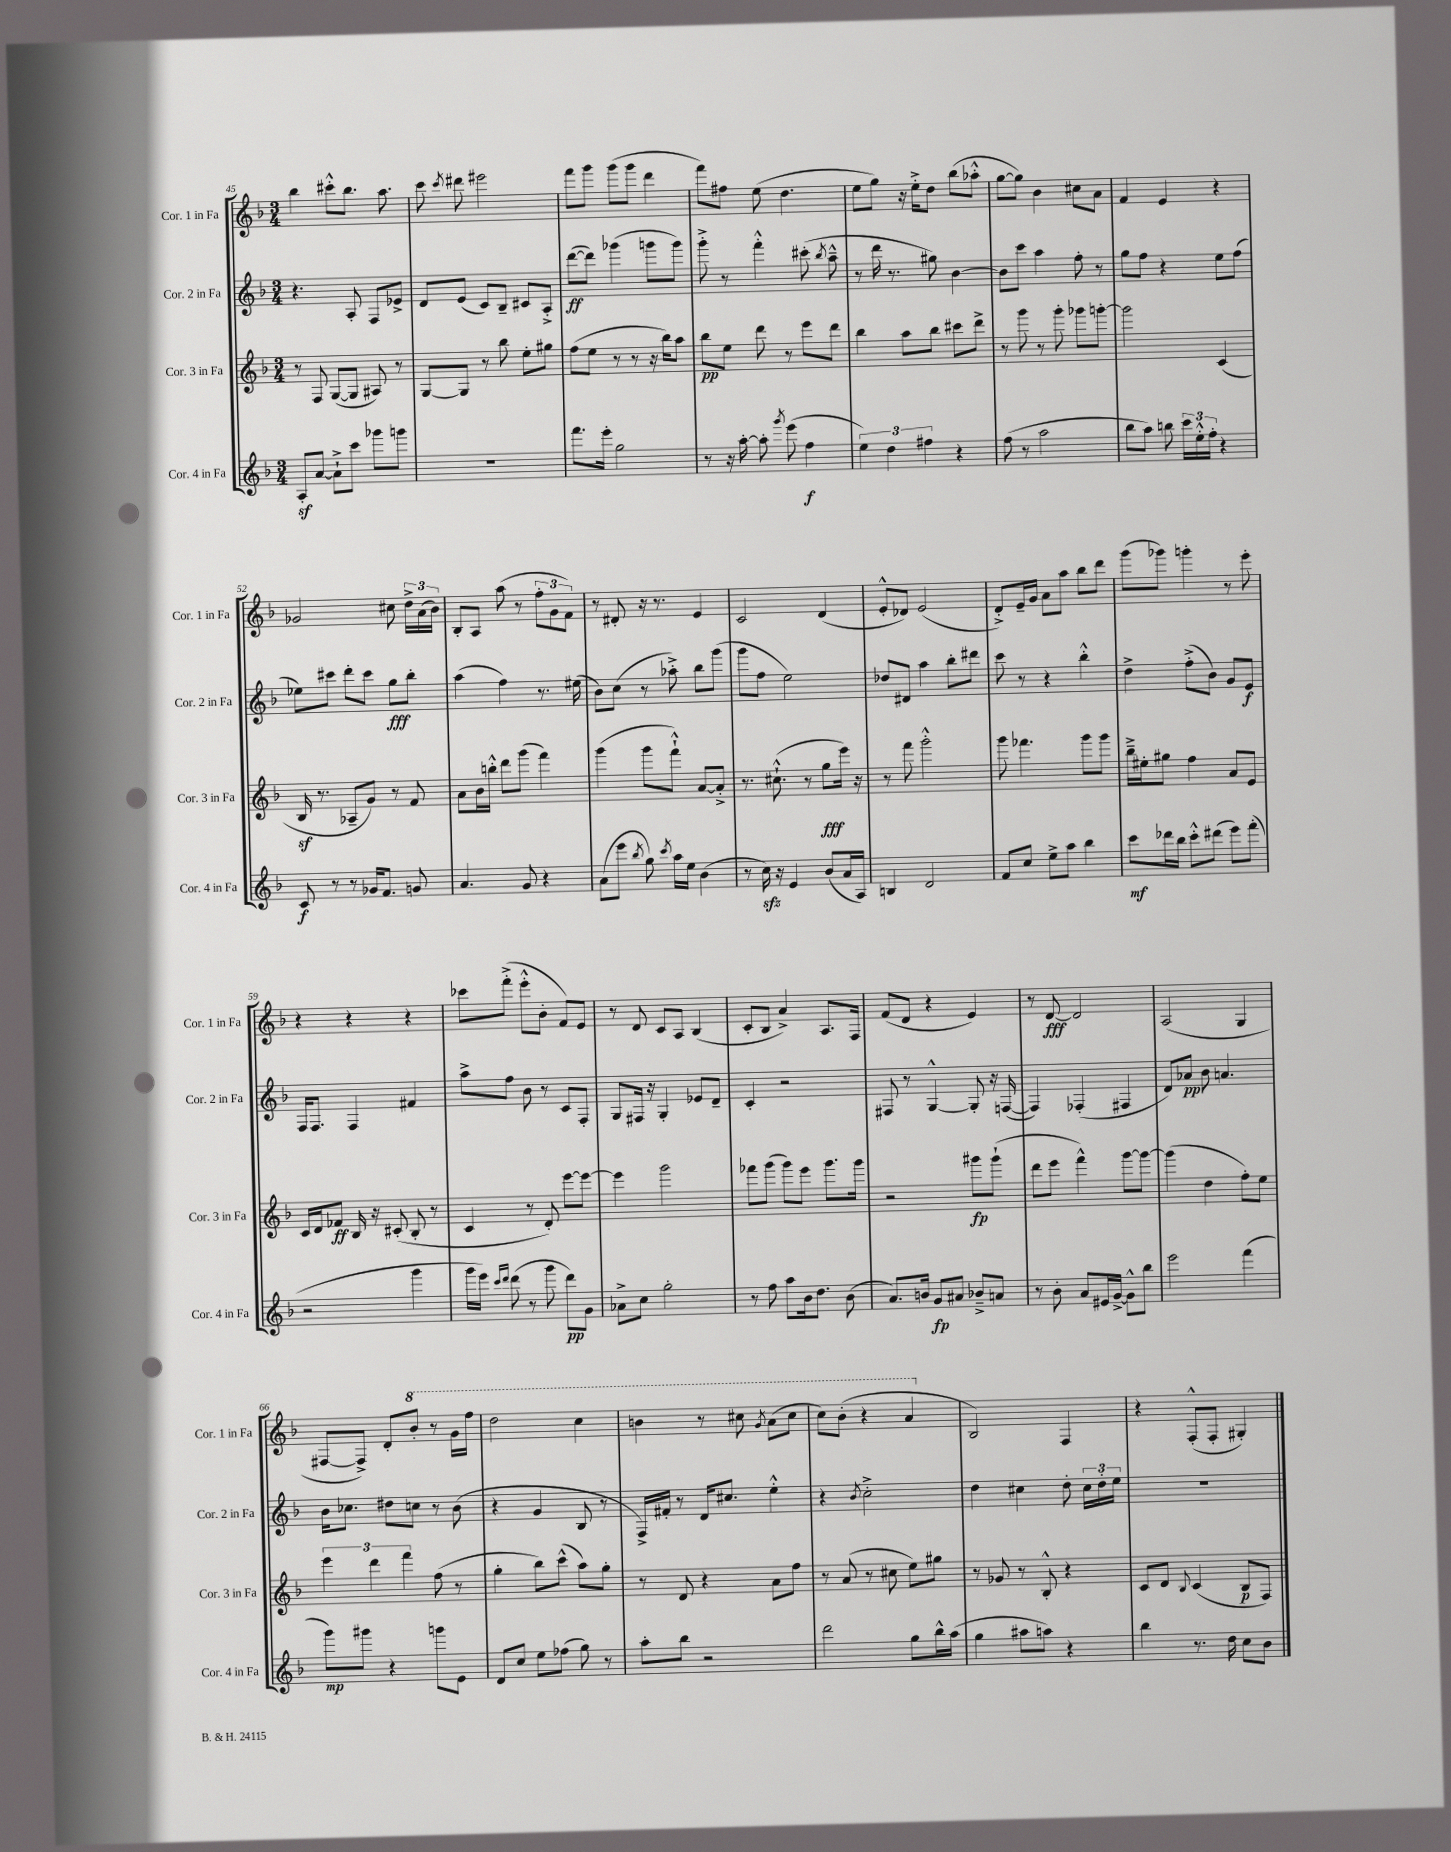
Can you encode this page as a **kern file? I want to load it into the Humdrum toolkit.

**kern	**kern	**kern	**kern
*staff4	*staff3	*staff2	*staff1
*clefG2	*clefG2	*clefG2	*clefG2
*k[b-]	*k[b-]	*k[b-]	*k[b-]
*M3/4	*M3/4	*M3/4	*M3/4
8A'	8r	4.r	4bb-
[8a	8F	.	.
8a`^]	([8G	.	8ccc#'^^
8ccc	8G]	8A'	8.bb-
8ggg-	8A#)	8F	.
.	.	.	8.aa
8ggg	8r	8e-^	.
=	=	=	=
2.r	[8G	8d	8ccc
.	.	.	8qccc
.	8G]	(8e	8ddd#
.	8r	8c)	2eee#
.	8bb-	8B-~	.
.	8ee'	8c#	.
.	8gg#	8A'^	.
=	=	=	=
8.fff	(8ff	([8ddd	8fff
.	8ee	8ddd])	8ggg
16eee'	.	.	.
2gg	8r	(4ggg-	(8ggg
.	8r	.	8ggg
.	16r	8ggg	4ddd
.	16bb-)	.	.
.	8aa	8ggg)	.
=	=	=	=
8r	8bb-	8ggg'^	8fff)
16r	8ee	8r	8ff#
[16aa'	.	.	.
8aa']	8ddd	4fff'^^	(8ee
8qggg	.	.	.
(8eee	8r	.	4.dd
4ff	8eee	(8ccc#'	.
.	.	8qbb-	.
.	8ddd	8aa~^^	.
=	=	=	=
6ee)	4bb-	8r	8ee
.	.	16ddd	8gg)
6dd	.	.	.
.	.	8.r	.
.	8aa	.	16r
.	.	.	16ee'^
6ff#	.	.	.
.	8bb-	8gg#)	8dd
4r	8ccc#	[4b-	(8bb-
.	8ddd^	.	8aa-'^^
=	=	=	=
(8ff	8r	8b-]	[8gg
8r	8ggg	8ccc	8gg])
2aa	8r	4aa	4b-
.	8ggg'	.	.
.	8ggg-	8ff'	8cc#
.	[8ggg'	8r	8a
=	=	=	=
8bb-	2ggg]	8gg	4f
8aa)	.	8ff	.
8bb	.	4r	4e
24ccc	.	.	.
24ee'^^	.	.	.
24ff'	.	.	.
4r	(4c	8ee	4r
.	.	(8ff	.
=	=	=	=
8c	16B-	8ee-)	2g-
.	8.r	.	.
8r	.	8ccc#	.
8r	8A-~	8ddd'	.
16g-	8g)	8ccc#	.
8.f	.	.	.
.	8r	8gg	8cc#
8g	8f	8bb-'	24dd^
.	.	.	(24a
.	.	.	24b-)
=	=	=	=
4.a	8a	(4aa	8B-'
.	16b-	.	8A
.	16bb'^^	.	.
.	8ddd	4ff)	(8aa
8g	(8ggg	.	8r
4r	4fff)	8.r	12ff'
.	.	.	12g
.	.	.	12f)
.	.	(16ee#	.
=	=	=	=
(8a	(4ggg	8b-)	8r
8eee	.	(8cc	8d#'
8qbb-	.	.	.
8gg)	8ggg	8r	16r
.	.	.	8.r
8qccc	.	.	.
16aa	8fff`^^)	8aa-'^)	.
16ee	.	.	.
(4b-	[8a	8bb-	4e
.	8a'^]	(8ggg	.
=	=	=	=
8r	8.r	8ggg	2c
16cc)	.	8ff	.
16r	(8.cc#`^^	.	.
4e	.	2ee)	.
.	8r	.	.
(8b-	8gg	.	(4d
16a	16eee)	.	.
16A)	16r	.	.
=	=	=	=
4B	8r	8dd-	8e'^^
.	8fff	8d#	8d-)
2d	2ggg'^^	4aa	(2e
.	.	8bb-'	.
.	.	8ddd#	.
=	=	=	=
8f	8ggg	8ccc	8d'^)
8cc	4.fff-	8r	16e~
.	.	.	16g
8ee^	.	4r	8a
8aa	.	.	8aa
4bb-	8ggg	4bb-'^^	8bb-
.	8ggg	.	8ddd
=	=	=	=
8ccc	16bb-~^	4dd^	(8ggg
.	16ee#'	.	.
16ddd-	8gg#	.	8ggg-)
16bb-	.	.	.
8ccc'^^	4ff	(8ff'^	4ggg'
(8ddd#	.	8b-)	.
8eee)	8a	8g	8r
(8fff'	8e	8e	8eee'
=	=	=	=
2r	16c	16F	4r
.	16d	8.F	.
.	8f-	.	.
.	16B-	4F	4r
.	16r	.	.
.	(8c#'	.	.
4ggg	8B-'	4f#	4r
.	8r	.	.
=	=	=	=
16ggg	4c	8aa^	8ccc-
16eee)	.	.	.
16qqccc	.	.	.
16qqddd	.	.	.
(8ddd	.	8ff	(8fff'^
8r	8r	8b-	8eee'^^
8ggg	8d')	8r	8b-'
8ddd)	[8eee	8c	8f)
8g	8eee_	8F'	8e
=	=	=	=
8a-^	4eee]	8G	8r
8cc	.	16F#	8d
.	.	16r	.
2gg'	2ggg	4G'	8c
.	.	.	8A
.	.	8e-	(4B-
.	.	8d~	.
=	=	=	=
8r	8fff-	4c'	8c'
8ff	(8ggg	.	8B-
8aa	8ggg)	2r	4a^)
16b-	8eee	.	.
8.dd	.	.	.
.	8.ggg	.	8.A
(8b-	.	.	.
.	16ggg	.	16F
=	=	=	=
8.a)	2r	8F#	(8f
.	.	8r	8d
16b	.	.	.
8g	.	[4G^^	4r
8a#	.	.	.
8b-~^	8ggg#	8G']	4e)
8a	(8ggg#`	16r	.
.	.	([16F	.
=	=	=	=
8r	8ddd	4F])	8r
8b-'	8eee	.	[8d
8a	4fff^^)	(4F-'	2d]
16e#	.	.	.
[16g^	.	.	.
8g^^]	[8ggg	4F#	.
8bb-	8ggg_	.	.
=	=	=	=
2eee	(4ggg]	8d)	(2A
.	.	8a-	.
.	4dd	8b-	.
.	.	4.a	.
(4fff	8ff')	.	4G
.	8ee	.	.
=	=	=	=
8ggg)	6eee	16b-	[8F#
.	.	8.cc-	.
8ggg#	.	.	8F#^])
.	6ddd	.	.
4r	.	8dd#	8d'
.	6fff	.	.
.	.	8cc	8bb-'
8ggg	(8ff	8r	8r
8e	8r	(8b-	16gg
.	.	.	16fff
=	=	=	=
8d	4gg'	4r	2ddd
8cc	.	.	.
8ee	8bb-)	4g	.
(8ff-	(8ccc^^	.	.
8gg)	8aa)	8B-	4ccc
8r	8gg'	8r	.
=	=	=	=
8aa'	8r	16F^)	4bb
.	.	16f#'	.
8bb-	8d	8r	.
2r	4r	16d	8r
.	.	8.cc#	.
.	.	.	8ccc#
.	.	.	8qgg
.	8a	4ee'^^	(8aa
.	8ff	.	8ccc#
=	=	=	=
2ddd	8r	4r	8ccc)
.	(8a	.	(8bb-'
.	.	8qb-	.
.	8r	2cc'^	4r
.	8cc#	.	.
8gg	8ee)	.	4aa
16bb-^^	8gg#	.	.
(16aa	.	.	.
=	=	=	=
4gg	8r	4dd	2B-)
.	8g-	.	.
8aa#	8r	4cc#	.
8aa)	8B-'^^	.	.
4r	4r	8dd'	4F
.	.	24cc#	.
.	.	24dd'	.
.	.	24ee	.
=	=	=	=
4bb-	8c	2.r	4r
.	8d	.	.
.	8qqB-	.	.
8.r	(4c	.	(8F'^^
.	.	.	8F'
16dd	.	.	.
8cc	8B-	.	4G#')
8b-	8F)	.	.
==	==	==	==
*-	*-	*-	*-
